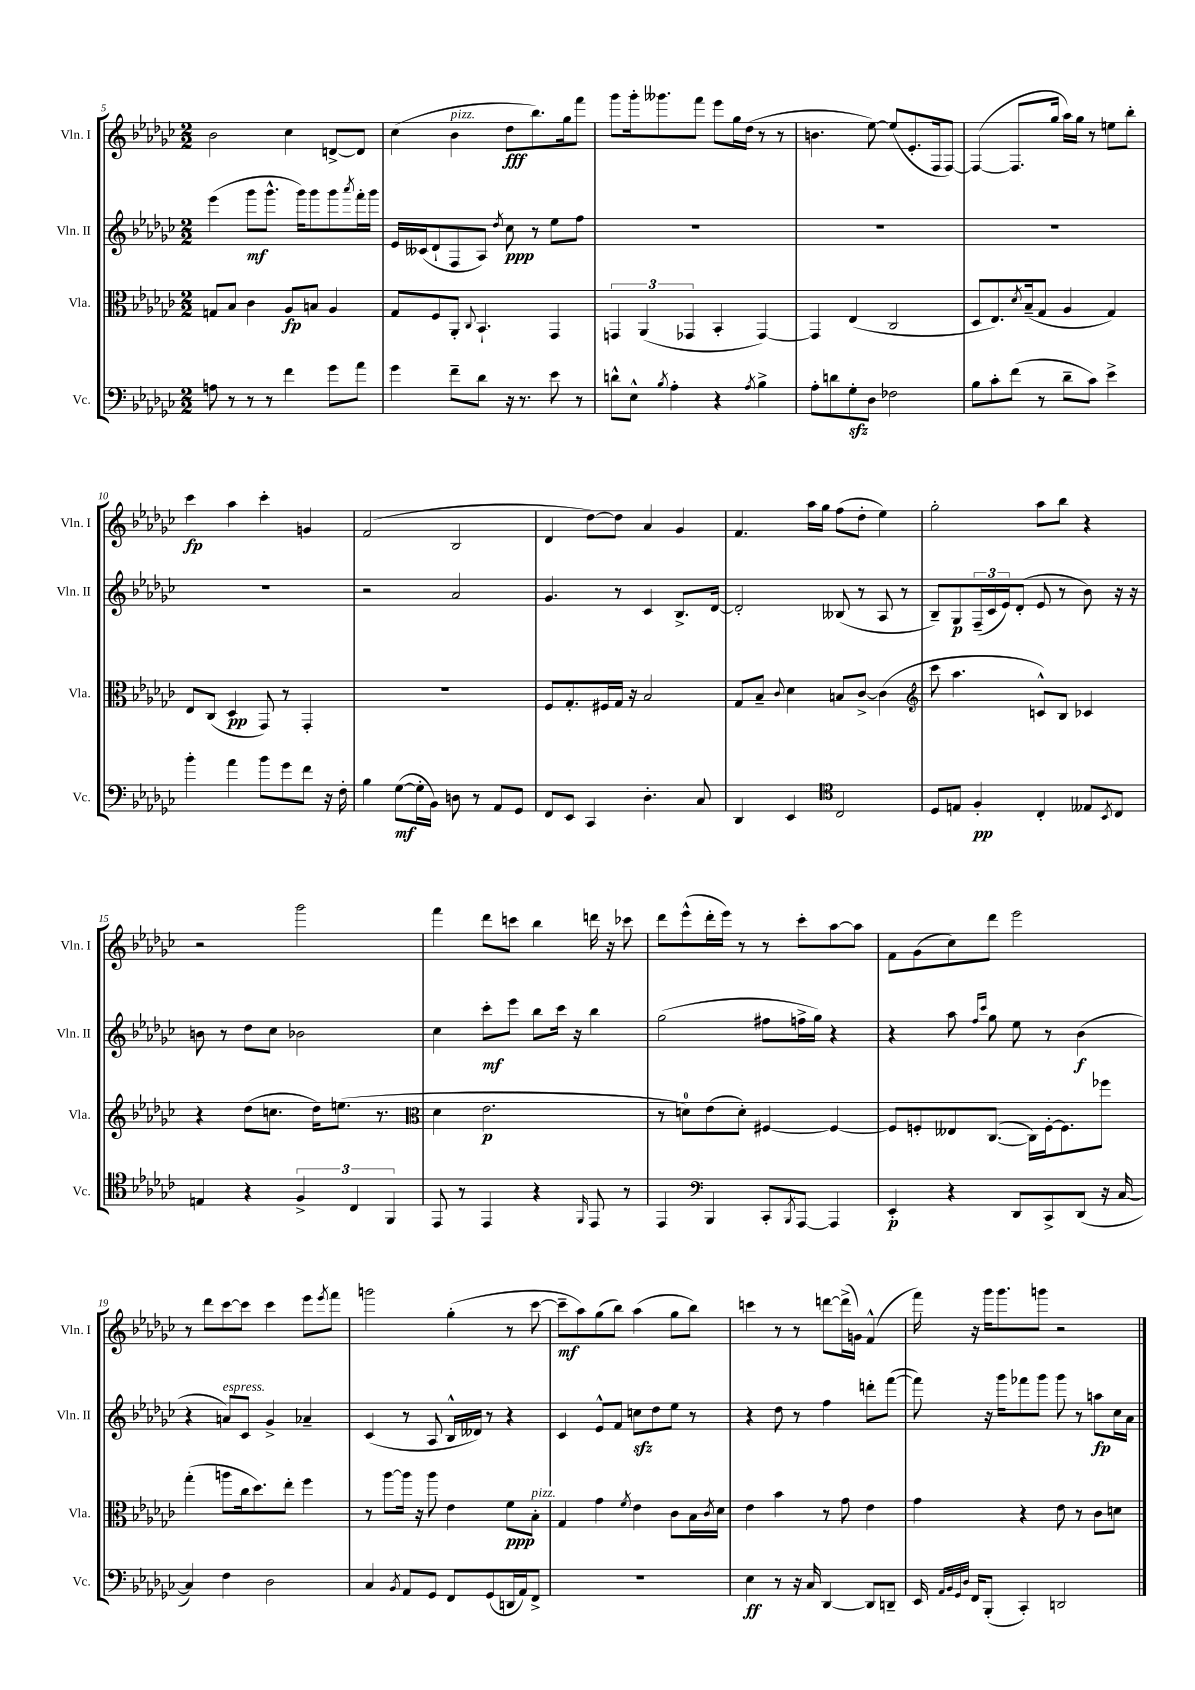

**kern	**dynam	**kern	**dynam	**kern	**dynam	**kern	**dynam
*part4	*part4	*part3	*part3	*part2	*part2	*part1	*part1
*staff4	*staff4	*staff3	*staff3	*staff2	*staff2	*staff1	*staff1
*I"Vc.	*	*I"Vla.	*	*I"Vln. II	*	*I"Vln. I	*
*I'Vc.	*	*I'Vla.	*	*I'Vln. II	*	*I'Vln. I	*
*clefF4	*	*clefC3	*	*clefG2	*	*clefG2	*
*k[b-e-a-d-g-c-]	*	*k[b-e-a-d-g-c-]	*	*k[b-e-a-d-g-c-]	*	*k[b-e-a-d-g-c-]	*
*M2/2	*	*M2/2	*	*M2/2	*	*M2/2	*
=5	=5	=5	=5	=5	=5	=5	=5
8An\	.	8Gn/L	.	(4eee-\	.	2b-\	.
8r	.	8B-/J	.	.	.	.	.
8r	.	4c-\	.	8ggg-\L	mf	.	.
8r	.	.	.	8.ggg-^^\J	.	.	.
4f\	.	8A-/L	fp	.	.	4cc-\	.
.	.	.	.	16ggg-\KL)	.	.	.
.	.	8Bn/J	.	8ggg-\	.	.	.
8g-\L	.	4A-/	.	8ggg-\	.	[8dn^/L	.
.	.	.	.	8qaaa-/	.	.	.
8a-\J	.	.	.	16fff'\L	.	8d/J]	.
.	.	.	.	16ggg-\JJ	.	.	.
=6	=6	=6	=6	=6	=6	=6	=6
4g-\	.	8G-/L	.	16e-/LL	.	(4cc-\	.
.	.	.	.	(16c--X/J	.	.	.
.	.	8F/	.	8d-`/	.	.	.
!	!	!	!	!	!	!LO:TX:a:i:t=pizz.	!
8f~\L	.	8AA-'/J	.	8F/	.	4b-\	.
.	.	8qqC-/	.	.	.	.	.
8d-\J	.	4.BB-`/	.	8A-/J)	.	.	.
.	.	.	.	8qdd-/	.	.	.
16r	.	.	.	8cc-\	ppp	8dd-\L	fff
8.r	.	.	.	.	.	.	.
.	.	.	.	8r	.	8.bb-\)	.
8e-\	.	4GG-/	.	8ee-\L	.	.	.
.	.	.	.	.	.	16gg-\k	.
8r	.	.	.	8ff\J	.	8fff\J	.
=7	=7	=7	=7	=7	=7	=7	=7
8dn^^\L	.	6GGn/	.	1r	.	8ggg-\L	.
8E-^^\J	.	.	.	.	.	16ggg-'\k	.
.	.	(6AA-/	.	.	.	.	.
.	.	.	.	.	.	8.ggg--X\	.
8qB-/	.	.	.	.	.	.	.
4A-'\	.	.	.	.	.	.	.
.	.	6GG-X/	.	.	.	.	.
.	.	.	.	.	.	8fff\J	.
4r	.	4BB-'/	.	.	.	8eee-\L	.
.	.	.	.	.	.	16gg-\L	.
.	.	.	.	.	.	(16dd-\JJ	.
8qA-/	.	.	.	.	.	.	.
4B-^\	.	[4GG-/)	.	.	.	8r	.
.	.	.	.	.	.	8r	.
=8	=8	=8	=8	=8	=8	=8	=8
8A-'\L	.	4GG-/]	.	1r	.	4.bn\	.
8dn\	.	.	.	.	.	.	.
8G-zz'\	.	(4E-/	.	.	.	.	.
8D-\J	.	.	.	.	.	[8ee-\)	.
2F-X\	.	2C-/	.	.	.	(8ee-/L]	.
.	.	.	.	.	.	8.e-'/	.
.	.	.	.	.	.	16F/k	.
.	.	.	.	.	.	[8F/J)	.
=9	=9	=9	=9	=9	=9	=9	=9
8B-\L	.	8D-/L	.	1r	.	(4F/_	.
8c-'\	.	8.E-/)	.	.	.	.	.
(8f\J	.	.	.	.	.	8.F/L]	.
.	.	8qd-/	.	.	.	.	.
.	.	(16B-~/k	.	.	.	.	.
8r	.	8G-/J	.	.	.	.	.
.	.	.	.	.	.	16gg-/Jk	.
8d-~\L	.	4A-/	.	.	.	16aa-\LL)	.
.	.	.	.	.	.	16gg-\JJ	.
8c-\J)	.	.	.	.	.	8r	.
4e-^\	.	4G-/)	.	.	.	8een\L	.
.	.	.	.	.	.	8bb-'\J	.
!!LO:LB:g=z
=10	=10	=10	=10	=10	=10	=10	=10
4b-'\	.	8E-/L	.	1r	.	4ccc-\	fp
.	.	(8C-/J	.	.	.	.	.
4a-\	.	4D-/	pp	.	.	4aa-\	.
8b-\L	.	8GG-/)	.	.	.	4ccc-'\	.
8g-\	.	8r	.	.	.	.	.
8f\J	.	4GG-'/	.	.	.	4gn/	.
16r	.	.	.	.	.	.	.
16F'\	.	.	.	.	.	.	.
=11	=11	=11	=11	=11	=11	=11	=11
4B-\	.	1r	.	2r	.	(2f/	.
([8G-\L	mf	.	.	.	.	.	.
16G-'\L]	.	.	.	.	.	.	.
16BB-\JJ)	.	.	.	.	.	.	.
8Dn\	.	.	.	2a-/	.	2B-/	.
8r	.	.	.	.	.	.	.
8AA-/L	.	.	.	.	.	.	.
8GG-/J	.	.	.	.	.	.	.
=12	=12	=12	=12	=12	=12	=12	=12
8FF/L	.	8F/L	.	4.g-/	.	4d-/	.
8EE-/J	.	8.G-'/	.	.	.	.	.
4CC-/	.	.	.	.	.	[8dd-\L)	.
.	.	16F#X/L	.	.	.	.	.
.	.	16G-/JJ	.	8r	.	8dd-\J]	.
.	.	16r	.	.	.	.	.
4.D-'\	.	2B-/	.	4c-/	.	4a-/	.
.	.	.	.	8.B-^/L	.	4g-/	.
8C-/	.	.	.	.	.	.	.
.	.	.	.	[16d-/Jk	.	.	.
=13	=13	=13	=13	=13	=13	=13	=13
4DD-/	.	8G-/L	.	2d-'/]	.	4.f/	.
.	.	8B-~/J	.	.	.	.	.
.	.	8qqc-/	.	.	.	.	.
4EE-/	.	4d-\	.	.	.	.	.
.	.	.	.	.	.	16aa-\LL	.
.	.	.	.	.	.	16gg-\JJ	.
*clefC4	*	*	*	*	*	*	*
2C-/	.	8Bn/L	.	(8B--X/	.	(8ff\L	.
.	.	[8c-^/J	.	8r	.	8dd-'\J	.
.	.	(4c-\]	.	8A-/	.	4ee-\)	.
.	.	.	.	8r	.	.	.
=14	=14	=14	=14	=14	=14	=14	=14
*	*	*clefG2	*	*	*	*	*
8D-/L	.	8ccc-\	.	8B-~/L)	.	2gg-'\	.
8En/J	.	4.aa-\	.	8G-/	p	.	.
4F'/	pp	.	.	(24F~/L	.	.	.
.	.	.	.	24c-/	.	.	.
.	.	.	.	24e-/J)	.	.	.
.	.	.	.	(8d-'/J	.	.	.
4C-'/	.	8cn^^/L)	.	8e-/	.	8aa-\L	.
.	.	8B-/J	.	8r	.	8bb-\J	.
8E--X/L	.	4c-X/	.	8b-\)	.	4r	.
8qBB-/	.	.	.	.	.	.	.
8C-/J	.	.	.	16r	.	.	.
.	.	.	.	16r	.	.	.
!!LO:LB:g=z
=15	=15	=15	=15	=15	=15	=15	=15
4En/	.	4r	.	8bn\	.	2r	.
.	.	.	.	8r	.	.	.
4r	.	(8dd-\L	.	8dd-\L	.	.	.
.	.	8.ccn\J	.	8cc-\J	.	.	.
6F^/	.	.	.	2b-X\	.	2ggg-\	.
.	.	16dd-\KL)	.	.	.	.	.
.	.	(8.een\J	.	.	.	.	.
6C-/	.	.	.	.	.	.	.
.	.	8.r	.	.	.	.	.
6FF/	.	.	.	.	.	.	.
=16	=16	=16	=16	=16	=16	=16	=16
*	*	*clefC3	*	*	*	*	*
8EE-/	.	4d-\	.	4cc-\	.	4fff\	.
8r	.	.	.	.	.	.	.
4EE-/	.	2.e-\	p	8ccc-'\L	mf	8ddd-\L	.
.	.	.	.	8eee-\J	.	8cccn\J	.
4r	.	.	.	8bb-\L	.	4bb-\	.
.	.	.	.	16ccc-\Jk	.	.	.
.	.	.	.	16r	.	.	.
16qqFF/	.	.	.	.	.	.	.
8EE-/	.	.	.	4bb-\	.	16dddn\	.
.	.	.	.	.	.	16r	.
8r	.	.	.	.	.	8ccc-X\	.
=17	=17	=17	=17	=17	=17	=17	=17
4EE-/	.	8r	.	(2gg-\	.	8ddd-\L	.
.	.	8dn\L)	.	.	.	(8eee-^^\	.
*clefF4	*	*	*	*	*	*	*
4BBB-/	.	(8e-\	.	.	.	16ddd-'\L	.
.	.	.	.	.	.	16eee-\JJ)	.
.	.	8d'\J)	.	.	.	8r	.
8CC-'/L	.	[4F#X/	.	8ff#X\L	.	8r	.
8qBBB-/	.	.	.	.	.	.	.
[8AAA-/J	.	.	.	16ffn^\L	.	8ccc-'\L	.
.	.	.	.	16gg-\JJ)	.	.	.
4AAA-/]	.	4F#/_	.	4r	.	[8aa-\	.
.	.	.	.	.	.	8aa-\J]	.
=18	=18	=18	=18	=18	=18	=18	=18
4EE-'/	p	8F#/L]	.	4r	.	8f\L	.
.	.	8Fn'/	.	.	.	(8g-\	.
4r	.	8E--X/	.	8aa-\	.	8cc-\)	.
.	.	.	.	16qqff/LL	.	.	.
.	.	.	.	16qqccc-/JJ	.	.	.
.	.	([8.C-/J	.	8gg-\	.	8ddd-\J	.
8DD-/L	.	.	.	8ee-\	.	2eee-\	.
.	.	16C-\LL])	.	.	.	.	.
8CC-^/	.	[16F'\J	.	8r	.	.	.
.	.	8.F\]	.	.	.	.	.
(8DD-/J	.	.	.	(4b-\	f	.	.
16r	.	8ff-X\J	.	.	.	.	.
[16C-/	.	.	.	.	.	.	.
!!LO:LB:g=z
=19	=19	=19	=19	=19	=19	=19	=19
4C-/])	.	(4gg-'\	.	4r	.	8r	.
.	.	.	.	.	.	8ddd-\L	.
!	!	!	!	!LO:TX:a:i:t=espress.	!	!	!
4F\	.	8aan\L	.	8an/L)	.	[8ccc-\	.
.	.	16cc-\k	.	8c-/J	.	8ccc-\J]	.
.	.	8.dd-\)	.	.	.	.	.
2D-\	.	.	.	4g-^/	.	4ccc-\	.
.	.	8ee-'\J	.	.	.	.	.
.	.	4ff\	.	4a-X~/	.	8eee-\L	.
.	.	.	.	.	.	8qeee-/	.
.	.	.	.	.	.	8fff\J	.
=20	=20	=20	=20	=20	=20	=20	=20
4C-/	.	8r	.	(4c-/	.	2gggn\	.
.	.	[8aa-\L	.	.	.	.	.
8qBB-/	.	.	.	.	.	.	.
8AA-/L	.	16aa-\Jk]	.	8r	.	.	.
.	.	16r	.	.	.	.	.
8GG-/J	.	8aa-\	.	8A-/	.	.	.
8FF/L	.	4e-\	.	16B-^^/LL	.	(4gg-'\	.
.	.	.	.	16d--X/JJ)	.	.	.
(8GG-/	.	.	.	8r	.	.	.
16DDn/L	.	8f\L	ppp	4r	.	8r	.
16AA-/J)	.	.	.	.	.	.	.
!	!	!LO:TX:a:i:t=pizz.	!	!	!	!	!
8FF^/J	.	8B-'\J	.	.	.	[8ccc-\	.
=21	=21	=21	=21	=21	=21	=21	=21
1r	.	4G-/	.	4c-/	.	8ccc-~\L]	mf
.	.	.	.	.	.	8aa-\)	.
.	.	4g-\	.	8e-^^/L	.	(8gg-\	.
.	.	.	.	8f/J	.	8bb-\J)	.
.	.	8qf/	.	.	.	.	.
.	.	4e-\	.	8ccnzz\L	.	(4aa-\	.
.	.	.	.	8dd-\	.	.	.
.	.	8c-\L	.	8ee-\J	.	8gg-\L	.
.	.	16B-\L	.	8r	.	8bb-\J)	.
.	.	8qc-/	.	.	.	.	.
.	.	16d-\JJ	.	.	.	.	.
=22	=22	=22	=22	=22	=22	=22	=22
4E-\	ff	4e-\	.	4r	.	4cccn\	.
8r	.	4b-\	.	8dd-\	.	8r	.
16r	.	.	.	8r	.	8r	.
16C-/	.	.	.	.	.	.	.
[4DD-/	.	8r	.	4ff\	.	[8dddn\L	.
.	.	8g-\	.	.	.	(16ddd^\L]	.
.	.	.	.	.	.	16gn\JJ)	.
8DD-/L]	.	4e-\	.	8dddn'\L	.	(4f^^/	.
8DDn~/J	.	.	.	([8fff\J	.	.	.
=23	=23	=23	=23	=23	=23	=23	=23
16EE-/	.	4g-\	.	8fff\])	.	16fff\)	.
32qqAA-/LLL	.	.	.	.	.	.	.
32qqBB-/	.	.	.	.	.	.	.
32qqGG-/	.	.	.	.	.	.	.
32qqD-/JJJ	.	.	.	.	.	.	.
16FF/KL	.	.	.	.	.	16r	.
(8BBB-'/J	.	.	.	16r	.	16ggg-\KL	.
.	.	.	.	16ggg-\KL	.	8.ggg-\	.
4CC-'/)	.	4r	.	8fff-X\	.	.	.
.	.	.	.	8ggg-\J	.	8gggn\J	.
2DDn/	.	8e-\	.	8ggg-\	.	2r	.
.	.	8r	.	8r	.	.	.
.	.	8c-\L	.	8aan\L	fp	.	.
.	.	8dn\J	.	16cc-\L	.	.	.
.	.	.	.	16a-\JJ	.	.	.
==	==	==	==	==	==	==	==
*-	*-	*-	*-	*-	*-	*-	*-
